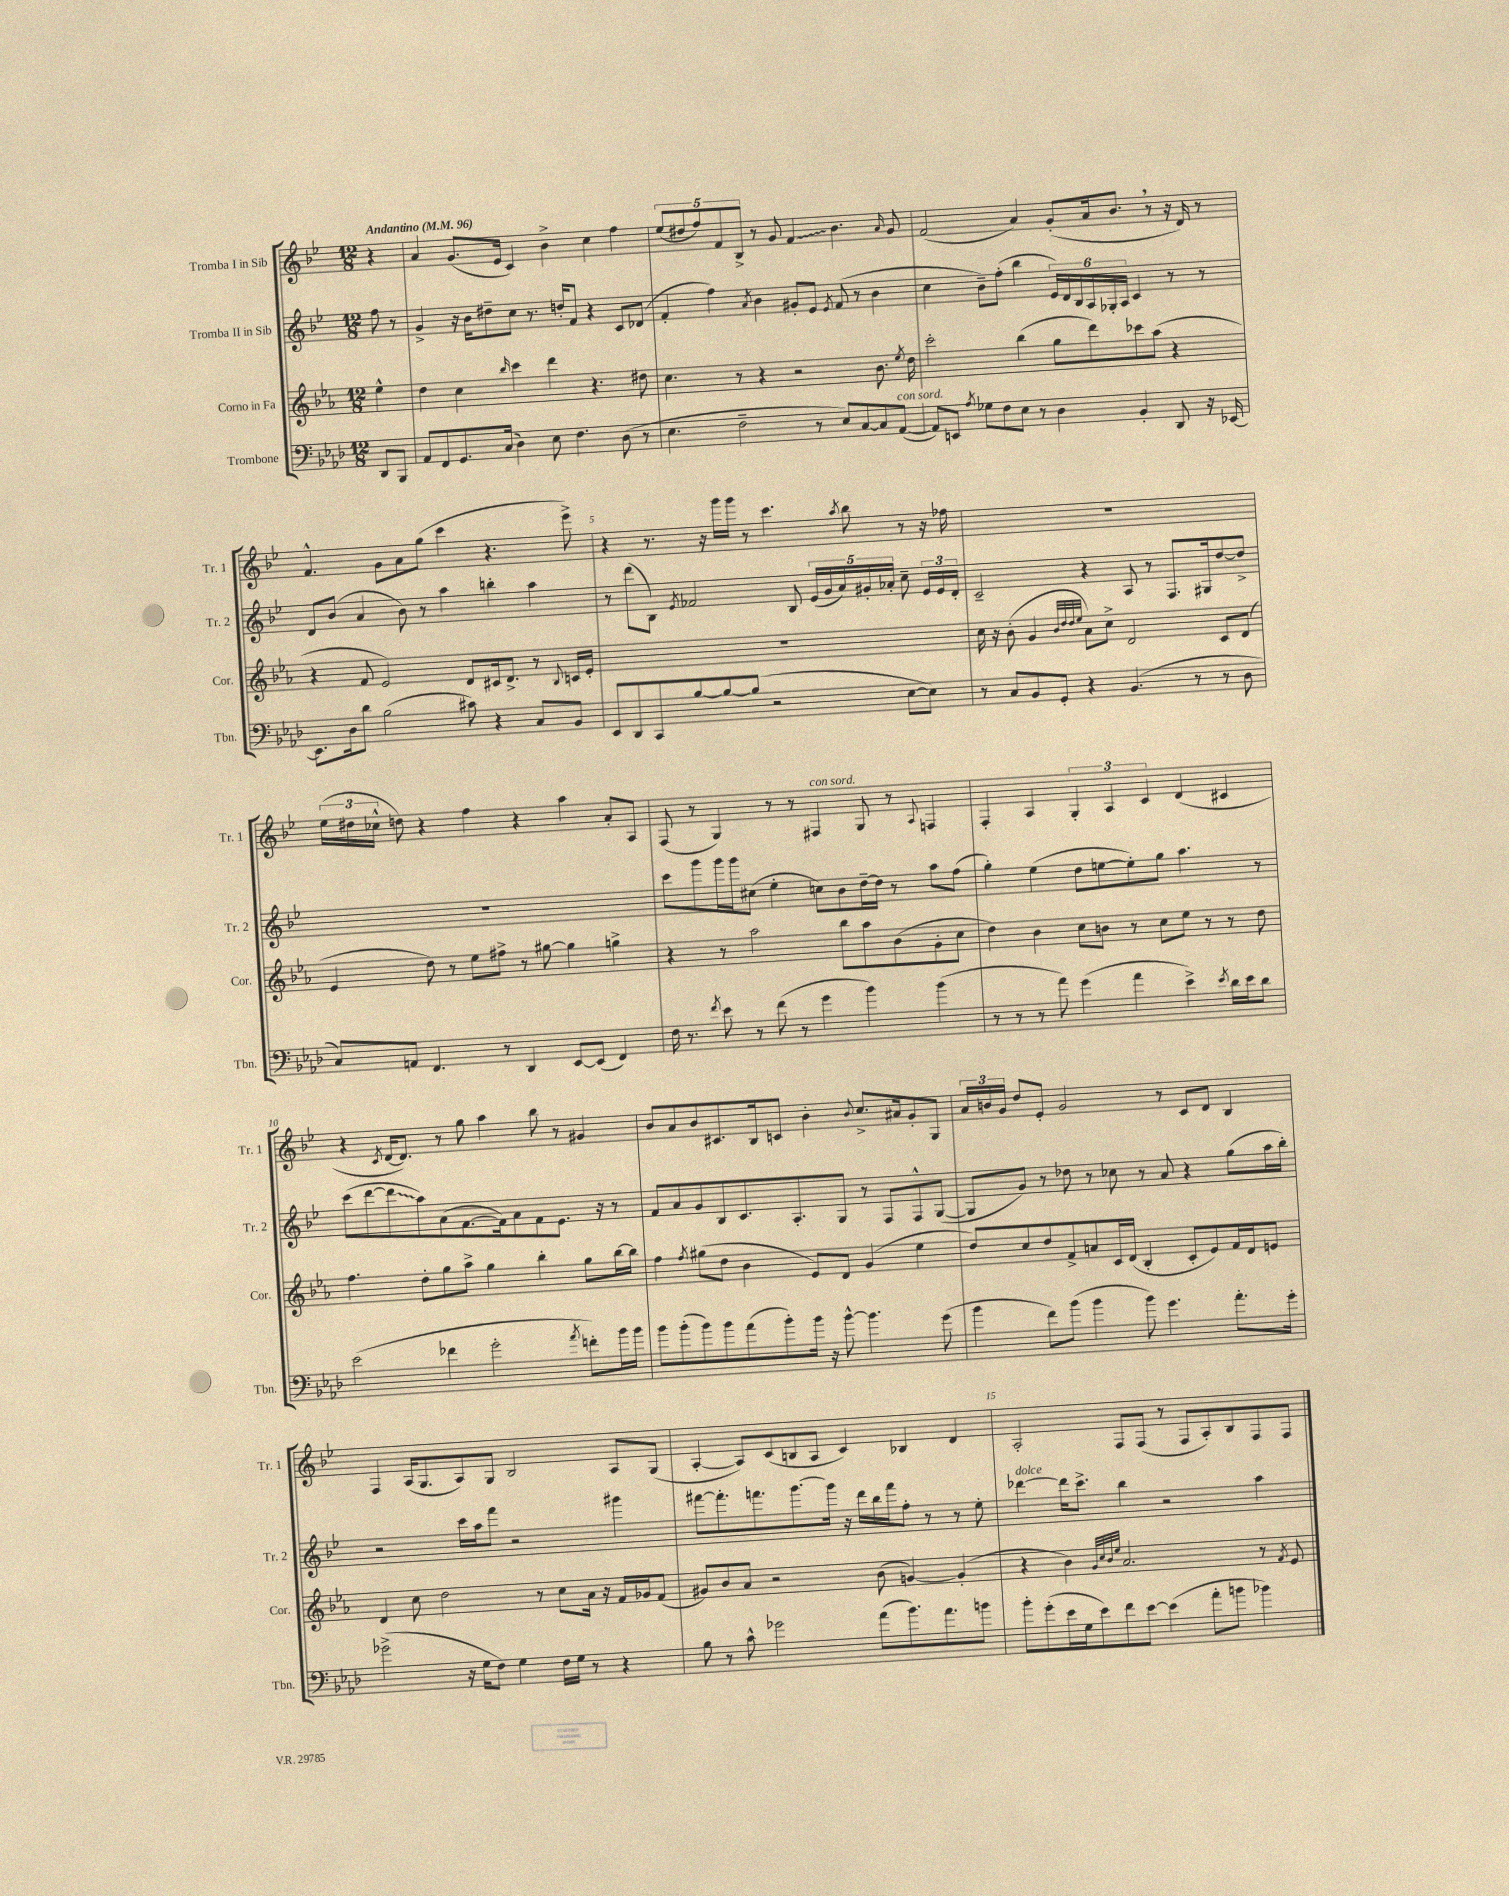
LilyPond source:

<<
\new StaffGroup <<
\new Staff = "s0" \with { instrumentName = "Tromba I in Sib" shortInstrumentName = "Tr. 1" } {
    \clef treble \key bes \major \numericTimeSignature \time 12/8 \partial 4 \tempo "Andantino" 4 = 96
    \autoBeamOff r4 |
    a'4 g'8.[( ees'16] c'4) bes'4-> c''4 f''4 |
    \tuplet 5/4 { ees''8[( dis''8 f''8) f'8 bes8]-> } r8 g'8 \once \override Glissando.style = #'zigzag f'4\glissando bes'4. \grace { a'16 } g'8 |
    f'2( a'4) g'8[-.( a'16 bes'8.] \breathe r8 r16 d'16) r8 |
    f'4.-^ g'8[ a'8 g''8]( c'''4 r4. ees'''8->) |
    r4 r8. r16 g'''16[ g'''16] r8 c'''4. \acciaccatura { a''8 } bes''8 r8 r16 fes''16 |
    R1. |
    \tuplet 3/2 { ees''16[( dis''16 ces''16]-^ } d''8) r4 f''4 r4 a''4 a'8[-. a8] |
    f8( r8 g4) r8 r8 fis4^\markup { \italic "con sord." } g8 r8 \appoggiatura { a8 } f4 |
    f4-. a4 \tuplet 3/2 { g4-. a4 c'4 } d'4( cis'4 |
    r4 \acciaccatura { c'8 } d'16[~ d'8.]) r8 g''8 a''4 bes''8 r8 gis'4 |
    bes'8[ a'8 bes'8 cis'8. bes16 c'8] bes'4-. \appoggiatura { bes'8 } c''8.[-> ais'16 g'8-. g8] |
    \tuplet 3/2 { a'16[ b'16 g'16] } d''8[ ees'8]-. g'2 r8 c'8[ d'8] bes4 |
    f4 a16[( g8. a8) g8] bes2 a8[ g8]( |
    a4~-. a8[) c'8( b8 a8] c'4) bes4 d'4 |
    a2-. f8[ f8]( r8 f8[ a8-.) bes8 f8 f8] \bar "|." |
}
\new Staff = "s1" \with { instrumentName = "Tromba II in Sib" shortInstrumentName = "Tr. 2" } {
    \clef treble \key bes \major \numericTimeSignature \time 12/8 \partial 4
    \autoBeamOff f''8 r8 |
    g'4-> r16 bes'16[ dis''8-- c''8] r8. d''16[-. f'8] r4 c'8[ des'8]( |
    f'4-. f''4) \acciaccatura { a'8 } bes'4 gis'8[-. ees'8] \acciaccatura { ees'8 } f'8( r8 bes'4 |
    c''4 bes'8[--) f''8]-.( bes''4 \tuplet 6/4 { ees'16[) d'16 bes16 a16 ges16-. a16] } c'4 r8 r8 |
    d'8[ bes'8]( a'4 bes'8) r8 a''4 b''4-. a''4 |
    r8 d'''8[( bes8]) \acciaccatura { ees'8 } fes'2 bes8 \tuplet 5/4 { ees'16[( g'16 a'16) gis'16-. aes'16]-. } c''8-- \tuplet 3/2 { ees'16[ ees'16 d'16]-. } |
    c'2-- r4 a8 r8 f8.[ gis16 d''8~ d''8]-> |
    R1. |
    c'''8[ g'''8 g'''16 g'''16 cis''8]( ees''4-. c''8[) bes'8 d''16~-- d''16] r8 a''8[ f''8]( |
    g''4-.) ees''4( d''8[ e''8~ e''8-.) g''8] a''4. r8 |
    c'''8[( d'''8~ \once \override Glissando.style = #'zigzag d'''8\glissando a''8) a'8( f'8.~ f'16) a'8 f'8 ees'8.] r16 r8 |
    f'8[ a'8 g'8 bes8 c'8. a8.-. g8] r8 f8[ f8-^ g8]~( |
    g8[ g'8]) r8 des''8 r8 ces''8 r8 a'8 r4 g''8[( a''16 bes''16]-.) |
    r2 c'''16[ a''16 f'''8] r2 gis'''4 |
    fis'''8[~ fis'''8.-. f'''8. g'''8.~ g'''16] r16 d'''16[ bes''16 f'''16 f''8]-. r8 r8 ees''8-. |
    des'''4~^\markup { \italic "dolce" } des'''16[ c'''8.]-> bes''4 r2 a''4 \bar "|." |
}
\new Staff = "s2" \with { instrumentName = "Corno in Fa" shortInstrumentName = "Cor." } {
    \clef treble \key ees \major \numericTimeSignature \time 12/8 \partial 4
    \autoBeamOff ees''4-^ |
    d''4 c''4 \grace { bes''16 } c'''4 d'''4 r4. dis''8 |
    c''4. r8 r4 r2 bes'8. \acciaccatura { ees''8 } d''16 |
    c'''2-. bes''4( g''8[ d'''8) ces'''8 aes''8]( r4 |
    r4 f'8 ees'2) d'8[ cis'16 d'8.]-> r8 \appoggiatura { bes8 } c'16[ ees'16]-. |
    R1. |
    c''16 r16 bes'8-.( g'4 \grace { bes'32[ d''32 d''32 ees''32] } aes'8[) c''8]-> d'2 c'8[ d'8]( |
    ees'4 d''8) r8 ees''8[ fis''8]-> r8 gis''8~ gis''4 g''4-> |
    r4 r8 aes''2 bes''8[ aes''8 bes'8( g'8-. c''8] |
    d''4) bes'4 c''8[ b'8] r8 c''8[ ees''8] r8 r8 d''8 |
    f''4. d''8[-. g''8 aes''8]-> g''4 bes''4-. g''8[ bes''16~ bes''16] |
    f''4 \acciaccatura { f''8 } gis''8[( d''8] bes'4 ees'8[) d'8] g'4( ees''4 |
    d''8[) c''8 d''8 f'8-> a'8 c'16 d'16]( bes4-. c'8[-. ees'8) f'16 d'16 e'8] |
    d'4 c''8 d''2 r8 c''8[ aes'16] r16 f'16[ ges'16 f'8]( |
    gis'8[) bes'8 aes'8] r2 bes'8( g'4~) g'4-.( |
    r4 bes'4) \grace { g'32[ c''32 bes'32 ees''32] } aes'2. r8 \acciaccatura { f'8 } ees'8 \bar "|." |
}
\new Staff = "s3" \with { instrumentName = "Trombone" shortInstrumentName = "Tbn." } {
    \clef bass \key aes \major \numericTimeSignature \time 12/8 \partial 4
    \autoBeamOff des,8[ bes,,8] |
    aes,8[ f,8 g,8. c16]( des4) ees8 f4. des8( r8 |
    ees4. f2-- r8 ees8[) c8~ c8 aes,8]~^\markup { \italic "con sord." }( |
    aes,8[) e,8] \acciaccatura { aes8 } ges8[ f8 ees8] r8 des4 bes,4-. des,8 r16 ees,16~ |
    ees,8.[ des16 des'8] bes2( cis'8) r4 c8[ bes,8] |
    ees,8[ des,8 c,8 bes8~ bes8~ bes8]( r2 ees8[~ ees8]) |
    r8 c8[ bes,8 g,8]-. r4 bes,4.( r8 r8 des8 |
    c8[) a,8] f,4. r8 des,4 ees,8[~ ees,8]( f,4) |
    f16 r8. \acciaccatura { f'8 } ees'8 r8 f'8( r8 g'4 bes'4) bes'4( |
    r8 r8 r8 aes'8) g'4( aes'4 ees'4->) \acciaccatura { ees'8 } des'16[ ees'16 des'8] |
    ees'2( fes'4 g'2-. \acciaccatura { aes'8 } f'8[-.) bes'16 bes'16] |
    bes'8[ bes'8-.( bes'8) bes'8 aes'8( bes'8-.) bes'16] r16 bes'8~-^ bes'4. g'8( |
    bes'4 f'8[) bes'8]( bes'4 bes'8) g'4. aes'8.[-. g'16]-. |
    ges'2->( r16 g16[ f8]) g4 f16[ g16] r8 r4 |
    bes8 r8 c'8-^ ges'2 aes'8[( bes'8.) aes'8. b'8] |
    bes'8[-. g'8-.( ees'16 g16 ees'8) f'8 ees'8]~ ees'4( aes'8[-. b'8] bes'4) \bar "|." |
}
>>
>>
\layout { \context { \Score \override BarNumber.break-visibility = ##(#f #t #t) barNumberVisibility = #(every-nth-bar-number-visible 5) } }
